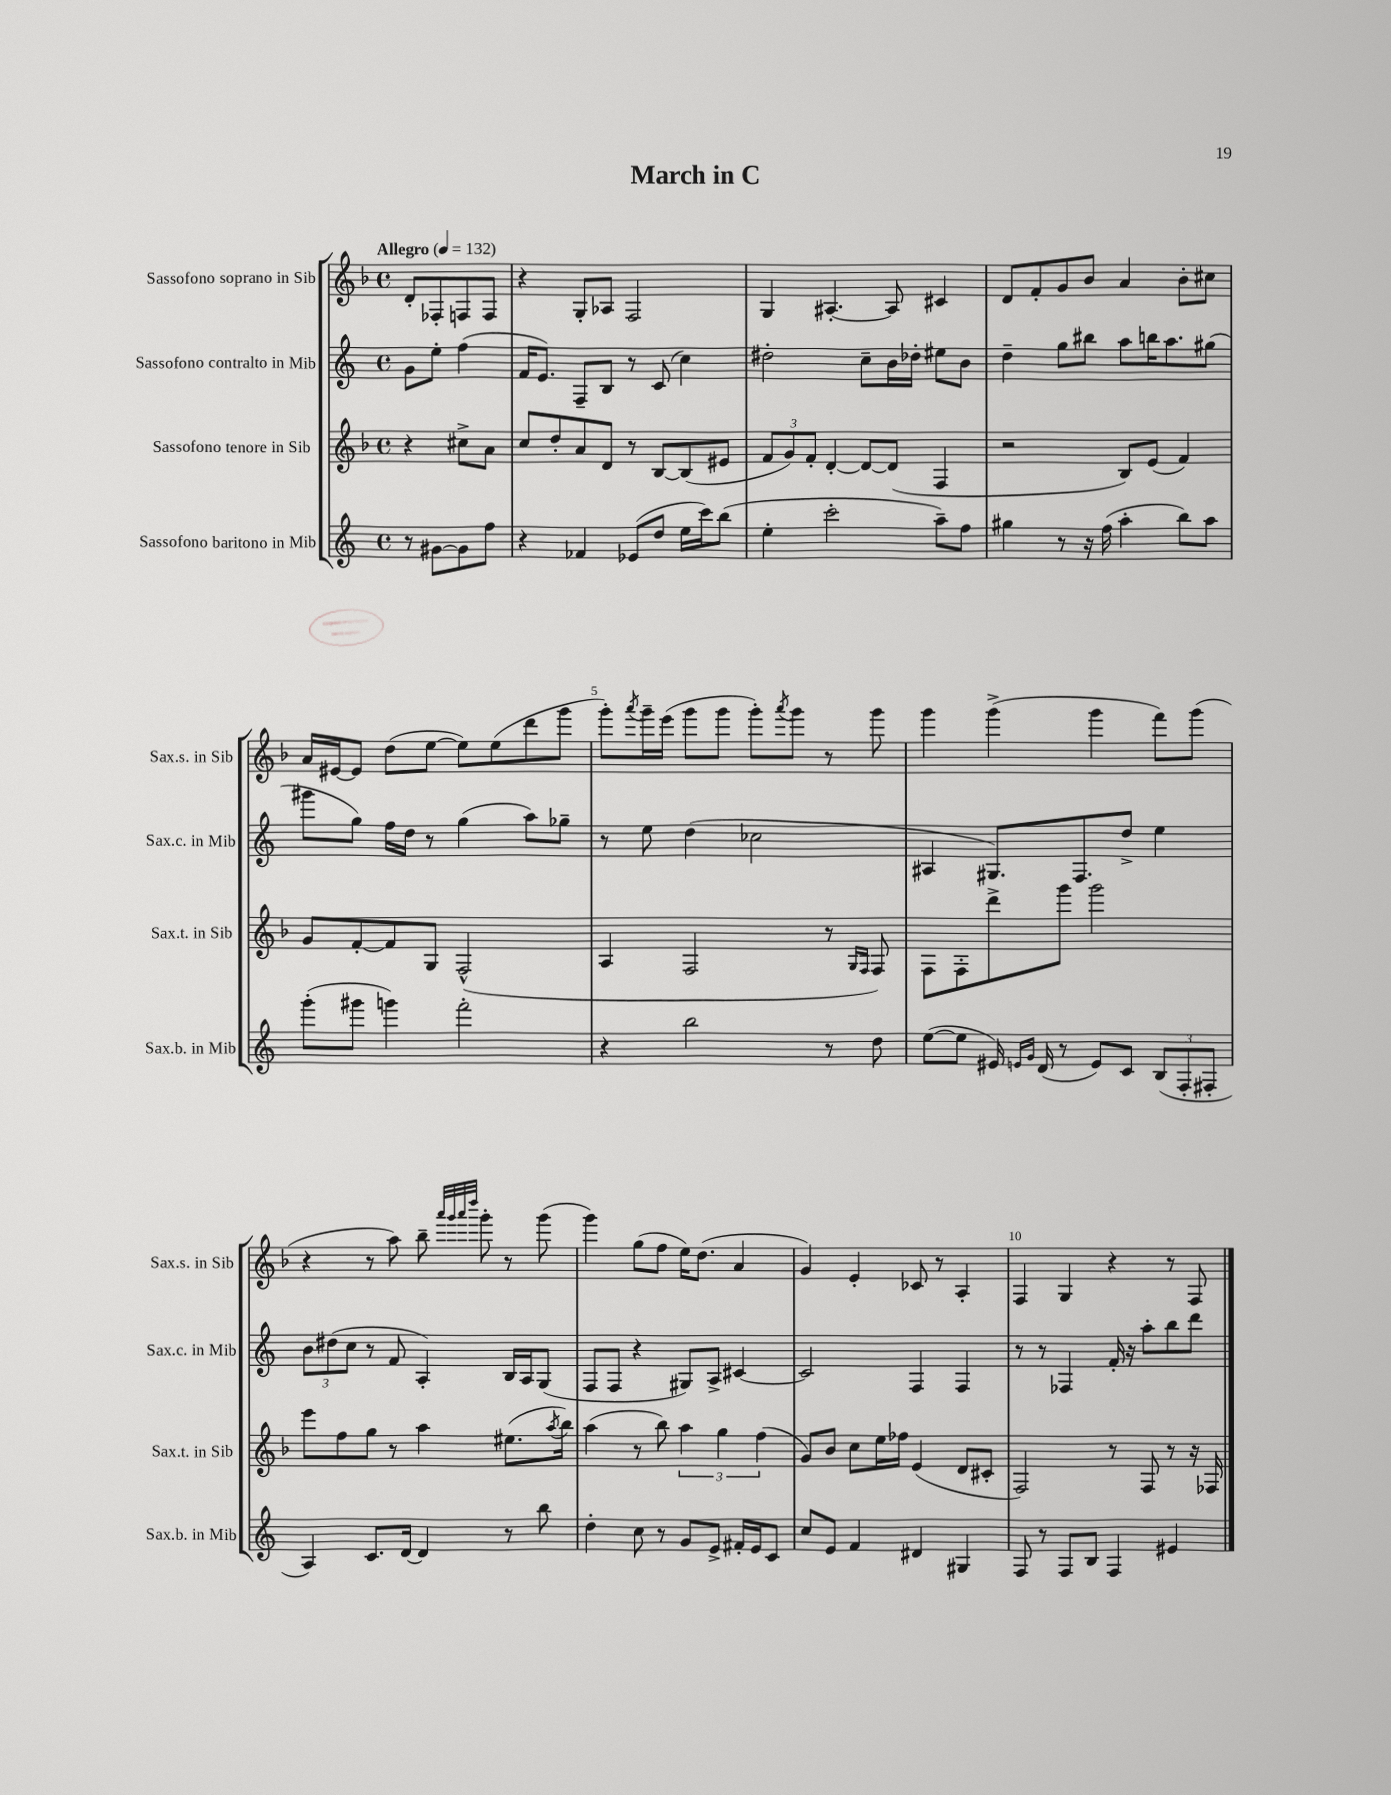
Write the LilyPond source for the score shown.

\header { title = "March in C" }
<<
\new StaffGroup <<
\new Staff = "s0" \with { instrumentName = "Sassofono soprano in Sib" shortInstrumentName = "Sax.s. in Sib" } {
    \clef treble \key f \major \defaultTimeSignature \time 4/4 \partial 2 \tempo "Allegro" 4 = 132
    d'8-. fes8-. f8 f8 |
    r4 g8-. aes8 f2 |
    g4 ais4.~-. ais8 cis'4 |
    d'8 f'8-. g'8 bes'8 a'4 bes'8-. cis''8 |
    a'16 eis'16~ eis'8 d''8( e''8~ e''8) e''8( d'''8 g'''8 |
    g'''8-.) \acciaccatura { a'''8 } g'''16-- e'''16( g'''8 g'''8 g'''8-.) \acciaccatura { a'''8 } g'''8 r8 g'''8 |
    g'''4 g'''4->( g'''4 f'''8) g'''8( |
    r4 r8 a''8) bes''8-- \grace { a'''32 g'''32 a'''32 d''''32 } g'''8-. r8 g'''8( |
    g'''4) g''8( f''8 e''16) d''8.( a'4 |
    g'4) e'4-. ces'8 r8 a4-. |
    f4 g4 r4 r8 f8 \bar "|." |
}
\new Staff = "s1" \with { instrumentName = "Sassofono contralto in Mib" shortInstrumentName = "Sax.c. in Mib" } {
    \clef treble \key c \major \defaultTimeSignature \time 4/4 \partial 2
    g'8 e''8-. f''4( |
    f'16 e'8.) f8-- b8 r8 c'8( c''4) |
    dis''2-. c''8-- b'16 des''16-. eis''8 b'8 |
    d''4-- g''8 bis''8 a''8 b''16 a''8. gis''8( |
    gis'''8 g''8) f''16 d''16 r8 g''4( a''8) ges''8-- |
    r8 e''8 d''4( ces''2 |
    ais4 gis8.) f8. d''8-> e''4 |
    \tuplet 3/2 { b'8 dis''8( c''8 } r8 f'8 a4-.) b16 a16 g8( |
    f8 f8 r4 gis8) a8-> cis'4~ |
    cis'2 f4 f4 |
    r8 r8 fes4 f'16-. r16 a''8-. b''8 d'''8 \bar "|." |
}
\new Staff = "s2" \with { instrumentName = "Sassofono tenore in Sib" shortInstrumentName = "Sax.t. in Sib" } {
    \clef treble \key f \major \defaultTimeSignature \time 4/4 \partial 2
    r4 cis''8-> a'8 |
    c''8 d''8-. a'8 d'8 r8 bes8~ bes8( eis'8 |
    \tuplet 3/2 { f'8 g'8) f'8-. } d'4~-. d'8~ d'8( f4 |
    r2 bes8) e'8( f'4) |
    g'8 f'8~-. f'8 g8 f2-^( |
    a4 f2 r8 \grace { g16 f16 } f8) |
    f8 f8-. d'''8-> g'''8 g'''2 |
    e'''8 f''8 g''8 r8 a''4 eis''8.( \acciaccatura { a''8 } bes''16) |
    a''4( r8 bes''8) \tuplet 3/2 { a''4 g''4 f''4( } |
    g'8) bes'8 c''8 e''16 fes''16 e'4( d'8 cis'8-. |
    f2) r8 f8 r8 r16 fes16 \bar "|." |
}
\new Staff = "s3" \with { instrumentName = "Sassofono baritono in Mib" shortInstrumentName = "Sax.b. in Mib" } {
    \clef treble \key c \major \defaultTimeSignature \time 4/4 \partial 2
    r8 gis'8~ gis'8 f''8 |
    r4 fes'4 ees'8( d''8 e''16 c'''16) b''8( |
    e''4-. c'''2-. a''8--) f''8 |
    gis''4 r8 r16 f''16( a''4-. b''8) a''8 |
    g'''8-.( gis'''8 g'''4) f'''2-. |
    r4 b''2 r8 d''8 |
    e''8~( e''8 eis'16) \grace { e'16 g'16 } d'16( r8 e'8) c'8 \tuplet 3/2 { b8( f8-. fis8-. } |
    a4) c'8. d'16~ d'4 r8 b''8 |
    d''4-. c''8 r8 g'8 e'8-> fis'16-. e'16 c'8 |
    c''8 e'8 f'4 dis'4 gis4 |
    f8 r8 f8 b8 f4 eis'4 \bar "|." |
}
>>
>>
\layout { \context { \Score \override BarNumber.break-visibility = ##(#f #t #t) barNumberVisibility = #(every-nth-bar-number-visible 5) } }
